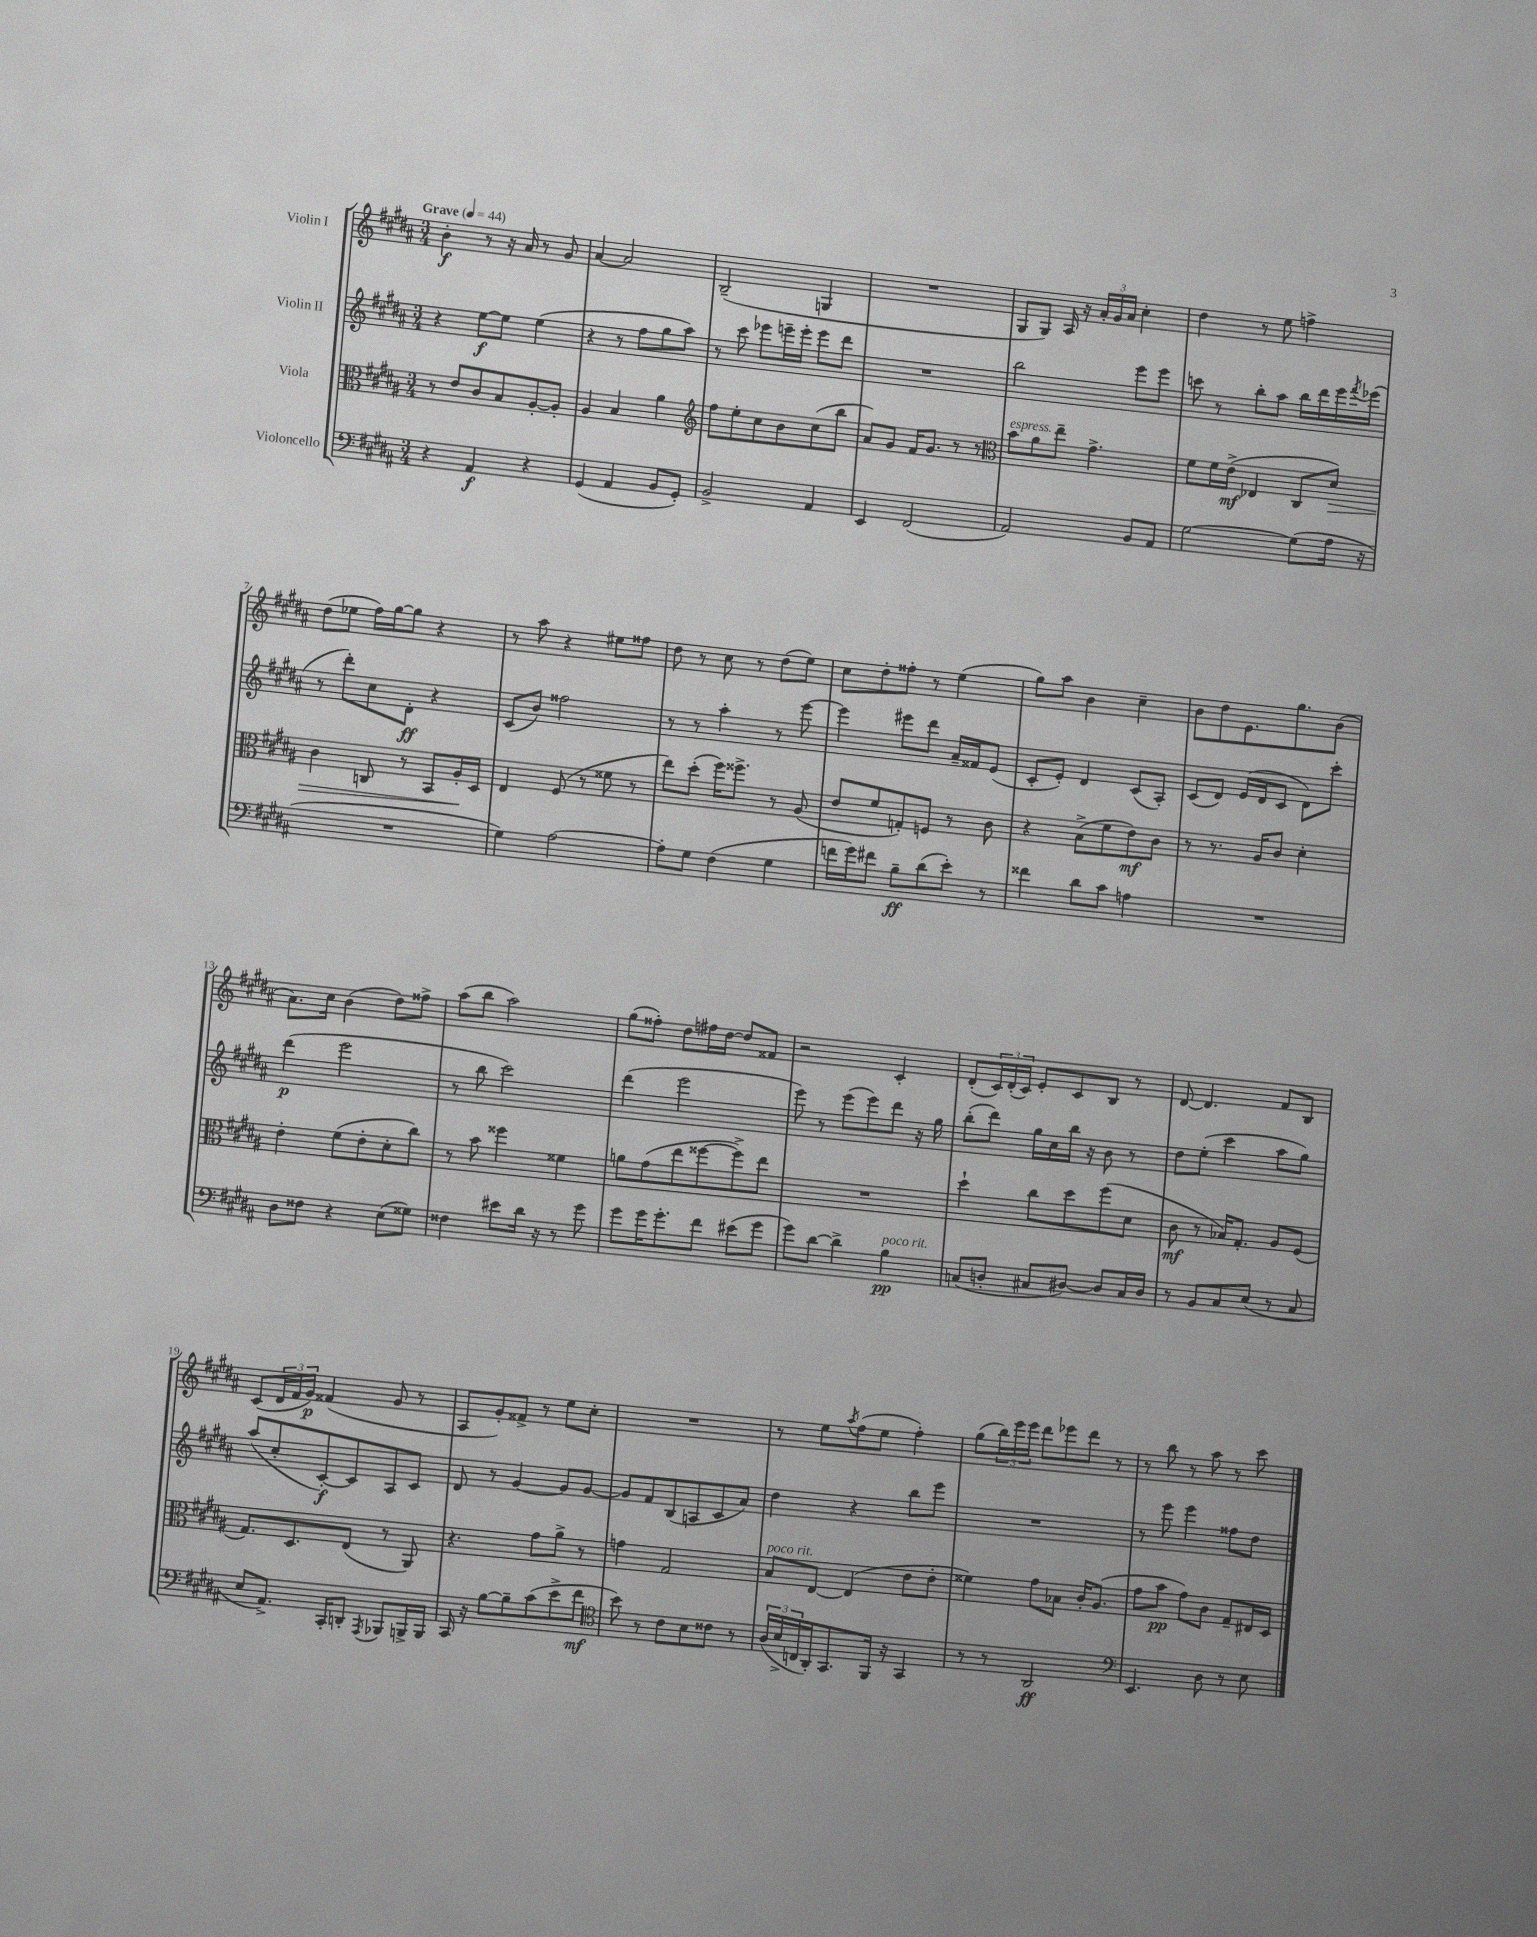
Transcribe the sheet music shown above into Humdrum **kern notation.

**kern	**dynam	**kern	**dynam	**kern	**dynam	**kern	**dynam
*part4	*part4	*part3	*part3	*part2	*part2	*part1	*part1
*staff4	*staff4	*staff3	*staff3	*staff2	*staff2	*staff1	*staff1
*I"Violoncello	*	*I"Viola	*	*I"Violin II	*	*I"Violin I	*
*clefF4	*	*clefC3	*	*clefG2	*	*clefG2	*
*k[f#c#g#d#a#]	*	*k[f#c#g#d#a#]	*	*k[f#c#g#d#a#]	*	*k[f#c#g#d#a#]	*
*M3/4	*	*M3/4	*	*M3/4	*	*M3/4	*
*MM44	*	*MM44	*	*MM44	*	*MM44	*
=1	=1	=1	=1	=1	=1	=1	=1
!	!	!	!	!	!	!LO:TX:a:B:t=Grave	!
4r	.	8r	.	4r	.	4b'\	f
.	.	8e/L	.	.	.	.	.
4AA#/	f	8c#/	.	[8ee\L	f	8r	.
.	.	8B/	.	8ee\J]	.	16r	.
.	.	.	.	.	.	16a#/	.
4r	.	[8A#'/	.	(4ee\	.	8r	.
.	.	8A#'/J]	.	.	.	8g#/	.
=2	=2	=2	=2	=2	=2	=2	=2
(4GG#/	.	4A#/	.	4r	.	[4a#/	.
4AA#/	.	4B/	.	8r	.	2a#/]	.
.	.	.	.	8ff#\L	.	.	.
8BB/L	.	4a#\	.	8gg#\	.	.	.
8GG#'/J)	.	.	.	8aa#\J)	.	.	.
=3	=3	=3	=3	=3	=3	=3	=3
*	*	*clefG2	*	*	*	*	*
2BB^/	.	8ff#\L	.	8r	.	(2B~/	.
.	.	8ee'\	.	8ccc#\	.	.	.
.	.	8cc#\	.	8eee-X\L	.	.	.
.	.	8b\	.	16eeen~\L	.	.	.
.	.	.	.	16eee'\JJ	.	.	.
4AA#/	.	(8cc#\	.	8eee\L	.	4Gn/	.
.	.	8bb\J	.	8ddd#\J	.	.	.
=4	=4	=4	=4	=4	=4	=4	=4
4EE/	.	8a#/L)	.	2.r	.	2.r	.
.	.	8g#/J	.	.	.	.	.
(2FF#/	.	16f#/KL	.	.	.	.	.
.	.	8.g#/J	.	.	.	.	.
.	.	8r	.	.	.	.	.
.	.	8r	.	.	.	.	.
=5	=5	=5	=5	=5	=5	=5	=5
*	*	*clefC3	*	*	*	*	*
!	!	!LO:TX:a:i:t=espress.	!	!	!	!	!
2AA#/)	.	8b\L	.	2bb\	.	8G#/L	.
.	.	8a#\	.	.	.	8G#/J)	.
.	.	8ee~\J	.	.	.	16A#/	.
.	.	.	.	.	.	16r	.
.	.	4.g#^\	.	.	.	24a#'/LL	.
.	.	.	.	.	.	24g#/	.
.	.	.	.	.	.	24a#/JJ	.
8BB/L	.	.	.	8eee\L	.	4cc#'\	.
8AA#/J	.	.	.	8eee\J	.	.	.
=6	=6	=6	=6	=6	=6	=6	=6
[2G#\	.	8f#\L	.	8cccn\	.	4dd#\	.
.	.	16f#\L	.	8r	.	.	.
.	.	(16e^\JJ	mf	.	.	.	.
.	.	4E-X/	.	8bb'\L	.	8r	.
.	.	.	.	8aa#\J	.	8ee\	.
(8G#\L]	.	8C#/L	.	16bb\LL	.	4ffn^\	.
.	.	.	.	16ddd#\	.	.	.
!	!	!	!LO:HP:b	!	!	!	!
16A#\Jk	.	8d#/J)	>	16eee\	.	.	.
.	.	.	.	8qfff#/	.	.	.
16r	.	.	.	(16eee-X\JJ	.	.	.
!!LO:LB:g=z
=7	=7	=7	=7	=7	=7	=7	=7
2.r	.	4c#\	.	8r	.	(8dd#\L	.
.	.	.	.	8ddd#'\L)	.	8ee-X\J	.
.	.	8Cn/	.	8cc#\	.	16ff#\LL)	.
.	.	.	.	.	.	[16gg#\J	.
.	.	8r	.	8d#'\J	ff	8gg#\J]	.
.	.	8BB/L	.	4r	.	4r	.
.	.	16A#'/L	.	.	.	.	.
.	.	16D#/JJ	]	.	.	.	.
=8	=8	=8	=8	=8	=8	=8	=8
4G#\)	.	4E/	.	(8c#/L	.	8r	.
.	.	.	.	8b/J)	.	8aa#\	.
[2A#\	.	(8F#/	.	2ff##X\	.	4r	.
.	.	8r	.	.	.	.	.
.	.	8f##X\	.	.	.	8ee#X\L	.
.	.	8r	.	.	.	8ff##X\J	.
=9	=9	=9	=9	=9	=9	=9	=9
8A#'\L]	.	8ee\L)	.	8r	.	8dd#\	.
8G#\J	.	(8dd#'\J	.	8r	.	8r	.
(4F#\	.	16ff#\KL)	.	4aa#'\	.	8cc#\	.
.	.	8.ff##X^\J	.	.	.	.	.
.	.	.	.	.	.	8r	.
4G#\	.	8r	.	8r	.	(8dd#\L	.
.	.	(8A#/	.	[8eee\	.	8ee\J)	.
=10	=10	=10	=10	=10	=10	=10	=10
16fn\LL	.	8e/L	.	4eee\]	.	8cc#\L	.
16g#\J)	.	.	.	.	.	.	.
8f#X\J	.	8f#/	.	.	.	8dd#'\	.
8B~\L	ff	8Gn'/)	.	8eee#X\L	.	8ff##X'\J	.
(8d#\	.	8Fn/J	.	8ddd#\J	.	8r	.
8e'\J)	.	8r	.	16a#~/LL	.	(4ee\	.
.	.	.	.	16f##X/J	.	.	.
8r	.	8c#\	.	(8e/J	.	.	.
=11	=11	=11	=11	=11	=11	=11	=11
4f##X\	.	4r	.	8c#'/L	.	8gg#\L)	.
.	.	.	.	8e'/J)	.	8aa#\J	.
8d#\L	.	(8B^\L	.	4d#/	.	4b\	.
8c#\J	.	8f#\	.	.	.	.	.
4An\	.	8e\)	mf	(8c#/L	.	4cc#~\	.
.	.	8c#\J	.	8A#'/J)	.	.	.
=12	=12	=12	=12	=12	=12	=12	=12
2.r	.	8r	.	(8c#/L	.	8b\L	.
.	.	8.r	.	8d#/J)	.	8dd#\	.
.	.	.	.	(16e/LL	.	8.e\	.
.	.	16A#/KL	.	16d#/J	.	.	.
.	.	8c#/J	.	8c#/J	.	.	.
.	.	.	.	.	.	8.gg#\	.
.	.	4d#'\	.	8d#\L)	.	.	.
.	.	.	.	8ccc#'\J	.	(8b\J	.
!!LO:LB:g=z
=13	=13	=13	=13	=13	=13	=13	=13
8D#\L	.	4e'\	.	(4ddd#\	p	8.a#\L)	.
8F##X\J	.	.	.	.	.	.	.
.	.	.	.	.	.	16cc#\Jk	.
4r	.	(8f#\L	.	2eee\	.	(4b\	.
.	.	8e'\	.	.	.	.	.
(8E\L	.	8d#'\	.	.	.	8dd#\L)	.
8G##X\J)	.	8cc#\J)	.	.	.	8ff##X^\J	.
=14	=14	=14	=14	=14	=14	=14	=14
4F##X\	.	8r	.	8r	.	(8aa#\L	.
.	.	8b\	.	8bb\	.	8bb\J	.
8e#X\L	.	4ff##X\	.	2ccc#\)	.	2aa#\)	.
16d#\Jk	.	.	.	.	.	.	.
16r	.	.	.	.	.	.	.
8r	.	4f##X\	.	.	.	.	.
8g#\	.	.	.	.	.	.	.
=15	=15	=15	=15	=15	=15	=15	=15
8g#\L	.	8an\L	.	(4ddd#\	.	(8gg#\L	.
16g#\K	.	(8g#\	.	.	.	8ff##X'\J)	.
8.g#'\	.	.	.	.	.	.	.
.	.	8ee\	.	2eee\	.	8dd#\L	.
8f#\J	.	[8ff##X\	.	.	.	16ff#X\L	.
.	.	.	.	.	.	[16dd#\JJ	.
(8e#X\L	.	8ff##^\])	.	.	.	8dd#/L]	.
8g#\J	.	8ee\J	.	.	.	8f##X/J	.
=16	=16	=16	=16	=16	=16	=16	=16
8g#\L)	.	2.r	.	8eee\)	.	2r	.
[8d#\J	.	.	.	8r	.	.	.
4d#^\]	.	.	.	(8eee\L	.	.	.
.	.	.	.	8eee\)	.	.	.
!LO:TX:a:i:t=poco rit.	!	!	!	!	!	!	!
4B\	pp	.	.	8ddd#\J	.	4c#'/	.
.	.	.	.	16r	.	.	.
.	.	.	.	16gg#\	.	.	.
=17	=17	=17	=17	=17	=17	=17	=17
(8Cn/L	.	4dd#`\	.	(8bb'\L	.	(8d#'/L	.
8Dn'/J	.	.	.	8ddd#\J)	.	24c#/L)	.
.	.	.	.	.	.	(24d#'/	.
.	.	.	.	.	.	24c#/JJ)	.
8C#X/L	.	8cc#\L	.	16gg#\LL	.	8e'/L	.
.	.	.	.	16cc#\	.	.	.
[8D#X/J)	.	8dd#\	.	16bb\JJ	.	8c#/	.
.	.	.	.	16r	.	.	.
8D#/L]	.	(8ff#\	.	8b\	.	8B/J	.
16C#/L	.	8d#\J	.	8r	.	8r	.
16D#/JJ	.	.	.	.	.	.	.
=18	=18	=18	=18	=18	=18	=18	=18
8r	.	8c#\	mf	8dd#\L	.	[8d#/	.
8BB/L	.	8r	.	(8ee'\J	.	4.d#/]	.
8C#/	.	16B-X/KL)	.	4ccc#\	.	.	.
.	.	8.G#'/J	.	.	.	.	.
(8E/J	.	.	.	.	.	.	.
8r	.	8A#/L	.	8aa#\L	.	8f#/L	.
8C#/	.	(8F#/J	.	8gg#\J)	.	8B/J	.
!!LO:LB:g=z
=19	=19	=19	=19	=19	=19	=19	=19
8E/L	.	8.G#/L)	.	(8aa#/L	.	(8c#/L	.
8.AA#^/J)	.	.	.	8cc#'/	.	24d#/L	.
.	.	.	.	.	.	24f#/	.
.	.	8.D#/	.	.	.	.	.
.	.	.	.	.	.	24g#/JJ)	p
.	.	.	.	[8c#'/)	f	(4f##X/	.
16CC#'/KL	.	.	.	.	.	.	.
8DDn'/J	.	(8E/J	.	8c#/]	.	.	.
8qAAA#/	.	.	.	.	.	.	.
8BBB-X/L	.	8r	.	8A#/	.	8g#/	.
16BBBn^/L	.	8AA#/)	.	8c#/J	.	8r	.
16BBB/JJ	.	.	.	.	.	.	.
=20	=20	=20	=20	=20	=20	=20	=20
16CC#/	.	4.r	.	8d#/	.	8A#/L	.
16r	.	.	.	.	.	.	.
[8B\L	.	.	.	8r	.	8g#'/)	.
8B~\]	.	.	.	[4g#/	.	8f##X^/J	.
(8c#\	.	8g#\L	.	.	.	8r	.
8e^\	.	8a#^\J	.	8g#/L]	.	8ee\L	.
8f#\J	mf	8r	.	[8g#/J	.	8cc#'\J	.
=21	=21	=21	=21	=21	=21	=21	=21
*clefC4	*	*	*	*	*	*	*
8b\)	.	4gn\	.	8g#/L]	.	2.r	.
8r	.	.	.	8f#/	.	.	.
8c#\L	.	2G#/	.	(8B/	.	.	.
8B\	.	.	.	8An/	.	.	.
8c##X\J	.	.	.	8c#/	.	.	.
8r	.	.	.	8a#/J)	.	.	.
=22	=22	=22	=22	=22	=22	=22	=22
!	!	!LO:TX:a:i:t=poco rit.	!	!	!	!	!
(24A#/LL	.	8B/L	.	4dd#\	.	8r	.
24B^/	.	.	.	.	.	.	.
24Cn/	.	.	.	.	.	.	.
16AA#'/J)	.	[8E/J	.	.	.	8ee\L	.
8.GG#/	.	.	.	.	.	.	.
.	.	.	.	.	.	8qaa#/	.
.	.	(4E/]	.	4r	.	(8ff#\	.
16FF#/Jk	.	.	.	.	.	8ee\J	.
16r	.	.	.	.	.	.	.
4GG#/	.	8e\L	.	8bb\L	.	4ff#'\)	.
.	.	8e'\J	.	8eee\J	.	.	.
=23	=23	=23	=23	=23	=23	=23	=23
8r	.	4f##X\)	.	2.r	.	(8gg#\L	.
8r	.	.	.	.	.	24bb\L)	.
.	.	.	.	.	.	24eee\	.
.	.	.	.	.	.	24eee\JJ	.
2AA#/	ff	8g#\L	.	.	.	8ddd#\L	.
.	.	8B-X\J	.	.	.	8eee-X\	.
.	.	16c#'/KL	.	.	.	8ddd#\J	.
.	.	(8.A#/J	.	.	.	.	.
.	.	.	.	.	.	8r	.
=24	=24	=24	=24	=24	=24	=24	=24
*clefF4	*	*	*	*	*	*	*
4.EE/	.	8g#\L	.	8r	.	8r	.
.	.	8b\J	pp	8eee\	.	8bb\	.
.	.	8g#\L)	.	4eee\	.	8r	.
8D#\	.	8c#\J	.	.	.	8aa#\	.
8r	.	8G#~/L	.	8ff##X\L	.	8r	.
8E\	.	16E#X/L	.	8dd#\J	.	8ccc#\	.
.	.	16D#/JJ	.	.	.	.	.
==	==	==	==	==	==	==	==
*-	*-	*-	*-	*-	*-	*-	*-
